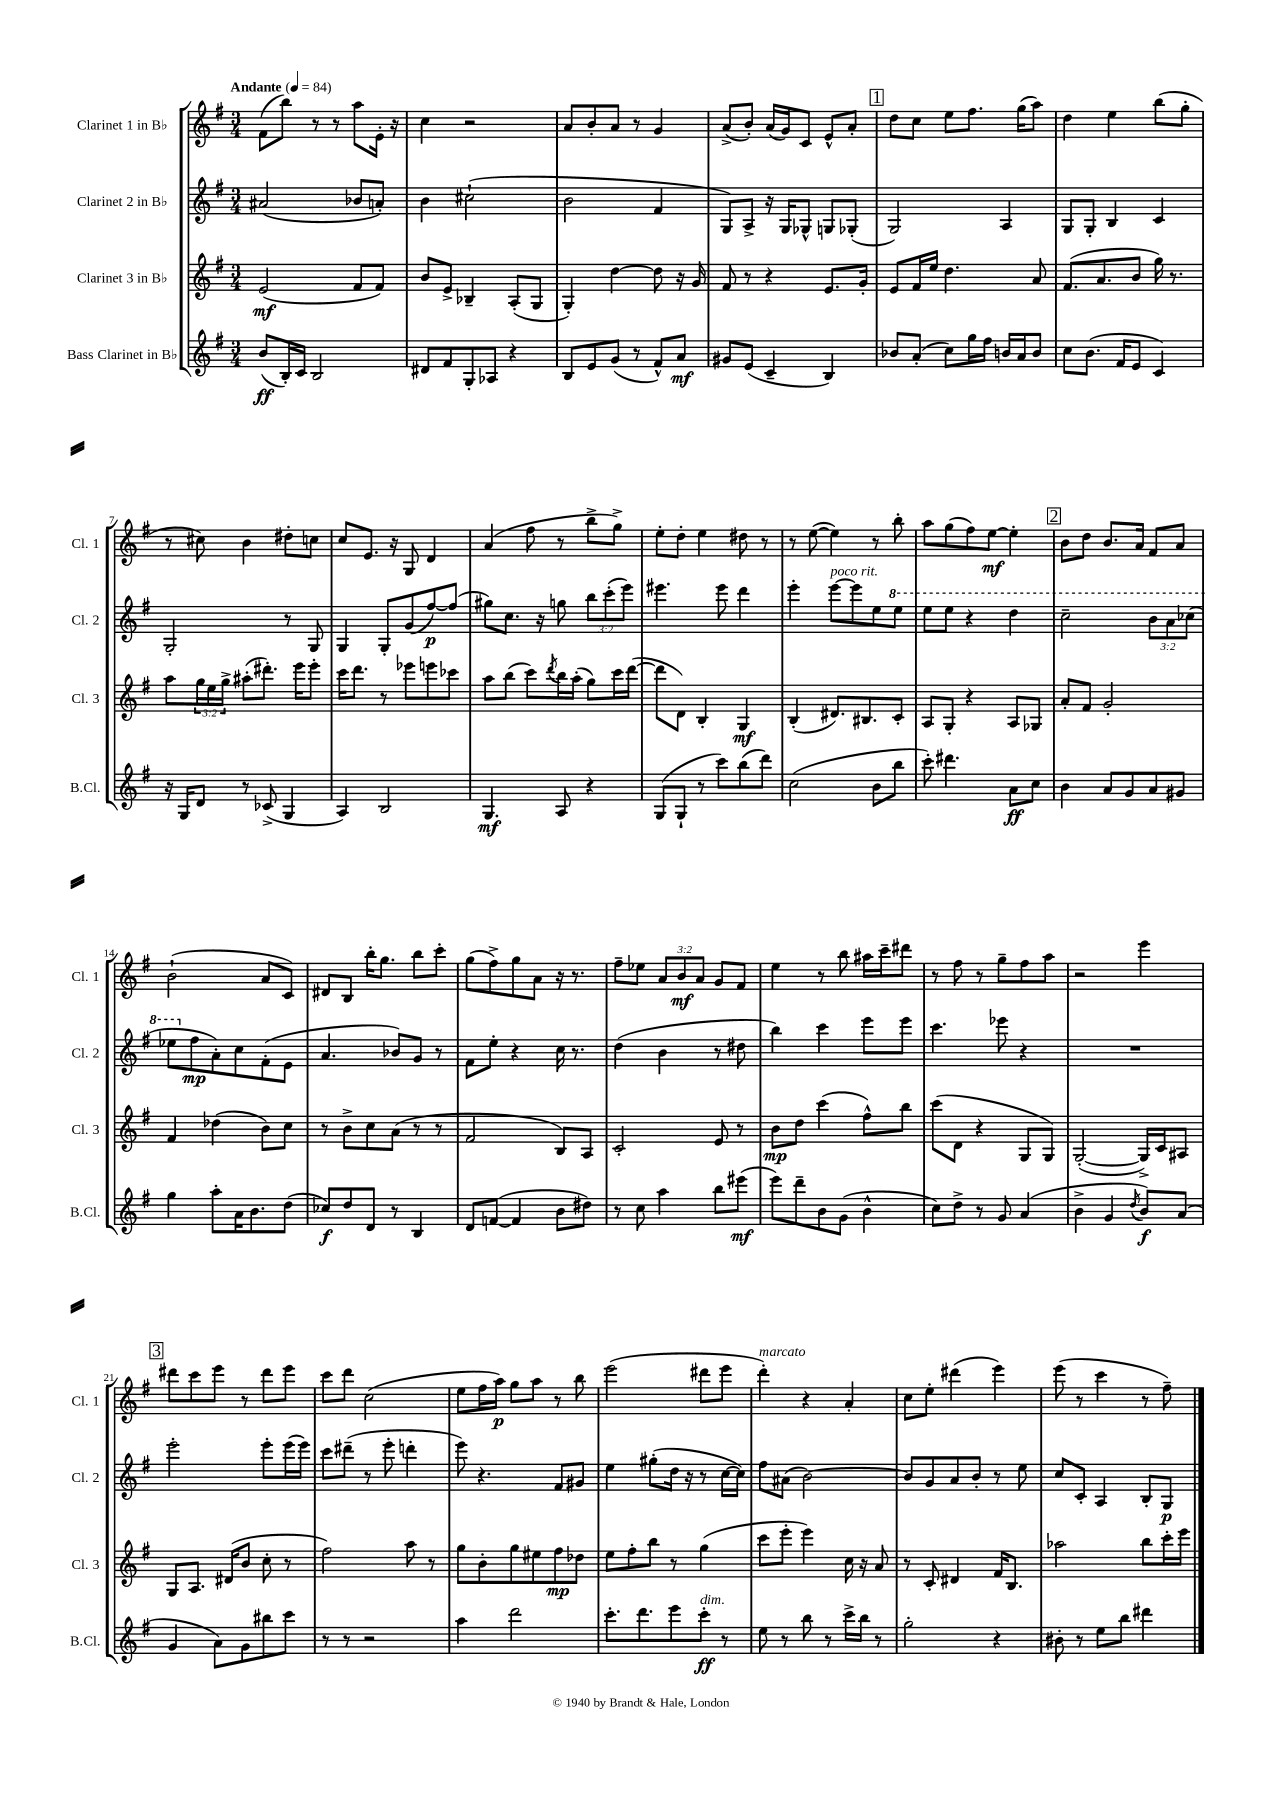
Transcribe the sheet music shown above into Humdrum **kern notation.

**kern	**kern	**kern	**kern
*staff4	*staff3	*staff2	*staff1
*clefG2	*clefG2	*clefG2	*clefG2
*k[f#]	*k[f#]	*k[f#]	*k[f#]
*M3/4	*M3/4	*M3/4	*M3/4
*MM84	*MM84	*MM84	*MM84
(8b/L	(2e/	(2a#/	(8f#\L
16B'/L)	.	.	8bb\J)
16c/JJ	.	.	.
2B/	.	.	8r
.	.	.	8r
.	8f#/L	8b-/L	8aa\L
.	8f#/J)	8a'/J)	16e'\Jk
.	.	.	16r
=	=	=	=
8d#/L	8b/L	4b\	4cc\
8f#/	8e^/J	.	.
8G'/	4B-~/	(2cc#`\	2r
8A-/J	.	.	.
4r	(8A'/L	.	.
.	8G/J	.	.
=	=	=	=
8B/L	4G'/)	2b\	8a/L
8e/	.	.	8b'/
(8g/J	[4dd\	.	8a/J
8r	.	.	8r
8f#^^/L)	8dd\]	4f#/	4g/
8a/J	16r	.	.
.	16g/	.	.
=	=	=	=
8g#/L	8f#/	8G/L)	(8a^/L
(8e/J	8r	8A^/J	8b'/J)
4c~/	4r	16r	(16a/LL
.	.	16G/LK	16g/J)
.	.	8G-^^/J	8c/J
4B/)	8.e/L	8G/L	8e^^/L
.	.	(8G-'/J	8a'/J
.	16g'/Jk	.	.
=	=	=	=
8b-/L	8e/L	2G/)	8dd\L
(8a'/J	16f#/L	.	8cc\J
.	16ee/JJ	.	.
8cc\L)	4.dd\	.	8ee\L
16gg\L	.	.	8.ff#\J
16ff#\JJ	.	.	.
16b/LL	.	4A/	.
16a/J	.	.	(16gg\LK
8b/J	8a/	.	8aa\J)
=	=	=	=
8cc\L	(8.f#/L	8G/L	4dd\
(8.b\J	.	8G'/J	.
.	8.a/	.	.
.	.	4B/	4ee\
16f#/LK	.	.	.
8e/J	8b/J	.	.
4c/)	16gg\)	4c/	(8bb\L
.	8.r	.	.
.	.	.	8gg'\J
=	=	=	=
16r	8aa\L	2G'/	8r
16G/LK	.	.	.
8d/J	24gg\L	.	8cc#\)
.	24ee\	.	.
.	24gg^\JJ	.	.
8r	(8aa#'\L	.	4b\
(8c-^/	8.ddd#'\J)	.	.
4G/	.	8r	8dd#'\L
.	16eee\LK	.	.
.	8eee'\J	8G/	8cc\J
=	=	=	=
4A/)	16ccc\LK	4G/	8cc/L
.	8.ddd\J	.	.
.	.	.	8.e/J
2B/	8r	8G'/L	.
.	.	.	16r
.	8eee-\L	(8g/	8G/
.	8eee\	[8ff#/)	4d/
.	8ccc-\J	(8ff#/]J	.
=	=	=	=
4.G/	8aa\L	8gg#\L)	(4a/
.	(8bb\J	8.cc\J	.
.	8ccc\L)	.	8ff#\
.	.	16r	.
.	8qddd/	.	.
8A/	16bb\L	8gg\	8r
.	(16aa'\JJ	.	.
4r	8gg\L)	12bb\L	8bb^\L
.	.	(12ccc'\	.
.	16ccc\L	.	8gg^\J)
.	.	12eee\J)	.
.	([16ddd\JJ	.	.
=	=	=	=
(8G/L	8ddd\]L	4.eee#\	8ee'\L
8G`/J	8d\J)	.	8dd'\J
8r	4B'/	.	4ee\
8ccc\L)	.	8eee#\	.
(8bb\	4G/	4ddd\	8dd#\
8ddd\J)	.	.	8r
=	=	=	=
(2cc\	(4B'/	4eee'\	8r
.	.	.	([8ee\
.	8.d#/L)	[8eee\L	4ee\])
.	.	8eee\]	.
.	8.B#/	.	.
8b\L	.	8ee\	8r
8bb\J	8c'/J	8eee\J	8bb'\
=	=	=	=
8ccc'\)	8A/L	8eee\L	8aa\L
4.ddd#\	8G'/J	8eee\J	(8gg\
.	4r	4r	8ff#\)
.	.	.	[8ee\J
8a\L	8A/L	4ddd\	4ee'\]
8cc\J	8G-/J	.	.
=	=	=	=
4b\	8a'/L	2ccc~\	8b\L
.	8f#/J	.	8dd\J
8a/L	2g'/	.	8.b/L
8g/	.	.	.
.	.	.	16a/Jk
8a/	.	12bb\L	8f#/L
.	.	12aa\	.
8g#/J	.	.	8a/J
.	.	(12ccc-\J	.
=	=	=	=
4gg\	4f#/	8eee-\L	(2b`\
.	.	8ff#\	.
8aa'\L	(4dd-\	8a'\)	.
16a\K	.	8cc\	.
8.b\	.	.	.
.	8b\L)	(8f#'\	8a/L
(8dd\J	8cc\J	8e\J	8c/J)
=	=	=	=
8cc-/L)	8r	4.a/	8d#/L
8dd/	8b^\L	.	8B/J
8d/J	8cc\	.	16bb'\LK
.	.	.	8.gg\J
8r	(8a\J	8b-/L)	.
4B/	8r	8g/J	8bb\L
.	8r	8r	8ccc'\J
=	=	=	=
8d/L	2f#/	8f#\L	(8gg\L
([8f/J	.	8ee'\J	8ff#^\)
4f/]	.	4r	8gg\
.	.	.	8a\J
8b\L	8B/L)	16cc\	16r
.	.	8.r	8.r
8dd#\J)	8A/J	.	.
=	=	=	=
8r	2c'/	(4dd\	8ff#~\L
8cc\	.	.	8ee-\J
4aa\	.	4b\	12a/L
.	.	.	12b/
.	.	.	12a/J
8bb\L	8e/	8r	8g/L
(8eee#\J	8r	8dd#\	8f#/J
=	=	=	=
8eee\L)	8b\L	4bb\)	4ee\
8ddd~\	8dd\J	.	.
8b\	(4ccc\	4ccc\	8r
(8g\J	.	.	8bb\
4b^^\	8ff#^^\L)	8eee\L	16aa#\LL
.	.	.	16ccc~\J
.	8bb\J	8eee\J	8ddd#\J
=	=	=	=
8cc\L)	(8ccc\L	4.ccc\	8r
8dd^\J	8d\J	.	8ff#\
8r	4r	.	8r
8g/	.	8eee-\	8gg~\L
(4a/	8G/L	4r	8ff#\
.	8G/J)	.	8aa\J
=	=	=	=
4b^\	([2G'/	2.r	2r
4g/	.	.	.
8qdd/	.	.	.
8b/L)	16G^/]LL)	.	4eee\
.	16c/J	.	.
(8a/J	8A#/J	.	.
=	=	=	=
4g/	8G/L	2eee'\	8ddd#\L
.	8.A/J	.	8ccc\
8a\L)	.	.	8eee\J
.	(16d#/LK	.	.
8g\	8b/J	.	8r
8bb#\	8cc'\	8eee'\L	8ddd#\L
8ccc\J	8r	(16eee\L	8eee\J
.	.	16eee\JJ)	.
=	=	=	=
8r	2ff#\)	8ccc\L	8ccc\L
8r	.	(8ddd#~\J	8ddd\J
2r	.	8r	(2cc\
.	.	8eee'\	.
.	8aa\	4ddd'\	.
.	8r	.	.
=	=	=	=
4aa\	8gg\L	8eee\)	8ee\L
.	8b'\	4.r	16ff#\L
.	.	.	16aa\JJ)
2ddd\	8gg\	.	8gg\L
.	8ee#\	.	8aa\J
.	8ff#\	8f#/L	8r
.	8dd-\J	8g#/J	8bb\
=	=	=	=
8.ccc'\L	8ee\L	4ee\	(2eee\
.	8ff#'\	.	.
8.ddd\	.	.	.
.	8bb\J	(8gg#'\L	.
8eee\	8r	16dd\Jk	.
.	.	16r	.
8ccc'\J	(4gg\	8r	8ddd#\L
8r	.	[16cc\LL	8eee\J
.	.	16cc\]JJ)	.
=	=	=	=
8ee\	8ccc\L	8ff#\L	4ddd'\)
8r	8eee'\J	(8a#\J	.
8bb\	4eee\)	[2b\)	4r
8r	.	.	.
16ccc^\LL	16cc\	.	4a'/
16bb\JJ	16r	.	.
8r	8a/	.	.
=	=	=	=
2gg'\	8r	8b/]L	8cc\L
.	8c'/	8g/	8ee'\J
.	4d#/	8a/	(4ddd#\
.	.	8b'/J	.
4r	16f#/LK	8r	4eee\)
.	8.B/J	.	.
.	.	8ee\	.
=	=	=	=
8b#'\	2aa-\	8cc/L	(8eee\
8r	.	8c'/J	8r
8ee\L	.	4A/	4ccc\
8bb\J	.	.	.
4ddd#\	8bb\L	8B'/L	8r
.	16ccc'\L	8G/J	8ff#~\)
.	16eee\JJ	.	.
==	==	==	==
*-	*-	*-	*-
